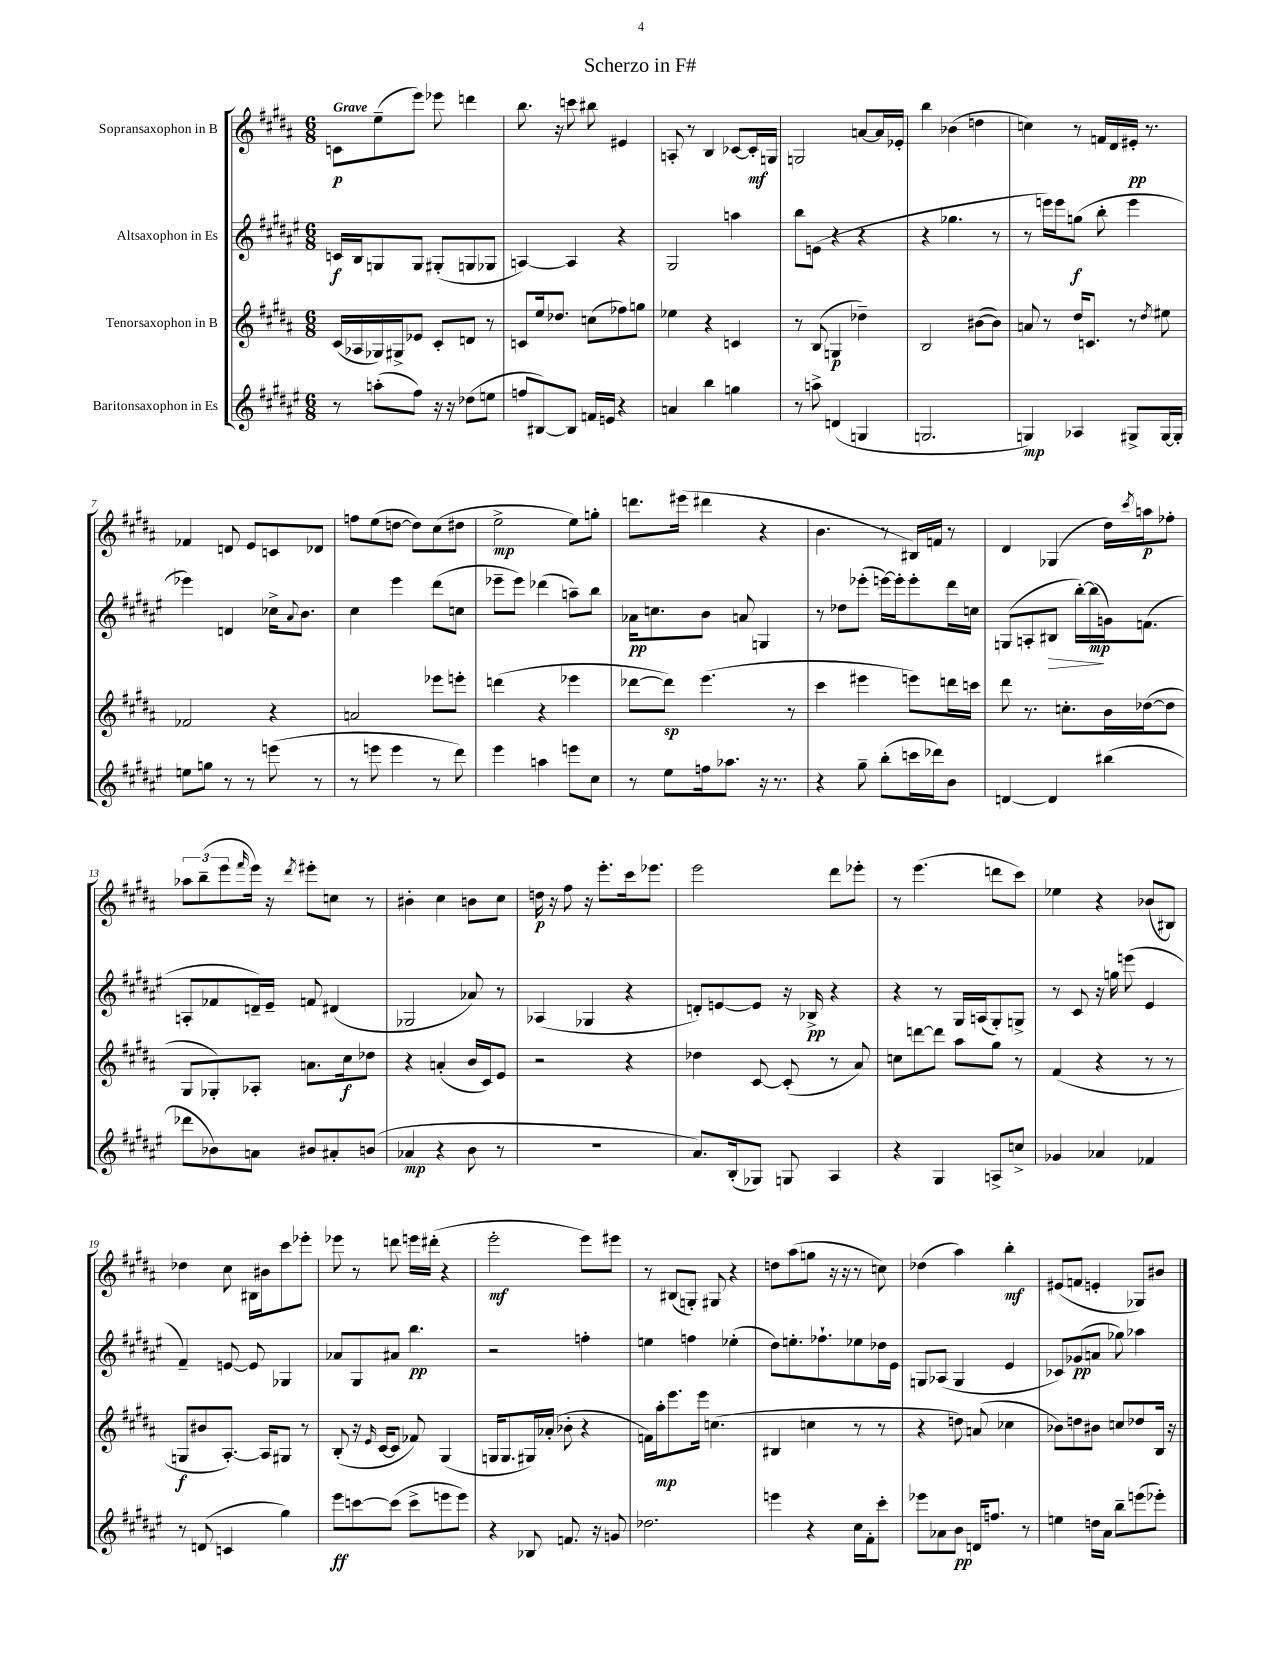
\header { title = "Scherzo in F#" }
<<
\new StaffGroup <<
\new Staff = "s0" \with { instrumentName = "Sopransaxophon in B" } {
    \clef treble \key b \major \numericTimeSignature \time 6/8 \tempo "Grave"
    c'8\p e''8--( e'''8) ees'''8 d'''4 |
    b''8. r16 c'''8 bis''8 eis'4 |
    a8-. r8 b4 ces'8~ ces'16-.\mf g16 |
    g2 a'8~ a'16 ees'16-. |
    b''4 bes'4( d''4 |
    c''4) r8 f'16 dis'16 eis'16-.\pp r8. |
    fes'4 d'8 e'8 c'8 des'8 |
    f''8 e''8( d''8~ d''8) cis''8( dis''8 |
    e''2->\mp e''8) g''8-. |
    d'''8. eis'''16( dis'''4 r4 |
    b'4. r8 bis16) f'16 r8 |
    dis'4 ges4( dis''16) \acciaccatura { cis'''8 } a''16\p fes''8-. |
    \tuplet 3/2 { aes''8 b''8--( e'''8 } \grace { fis'''16 } e'''16) r16 \acciaccatura { dis'''8 } eis'''8-. c''8 r8 |
    bis'4-. cis''4 b'8 cis''8 |
    d''16\p r16 fis''8 r16 e'''8.-. cis'''16 ees'''8. |
    e'''2 dis'''8 ees'''8-. |
    r8 e'''4.( d'''8 cis'''8) |
    ees''4 r4 bes'8( bis8) |
    des''4 cis''8 bis16 bis'16 cis'''8 ees'''8-. |
    ees'''8 r8 d'''8 e'''16 dis'''16-.( r4 |
    e'''2-.\mf e'''8) eis'''8 |
    r8 bis8( g8-.) gis8 r4 |
    d''8 ais''8( g''8 r16 r16 r8 c''8) |
    des''4( ais''4) b''4-.\mf |
    eis'8( f'8 e'4-. ges8) bis'8 \bar "|." |
}
\new Staff = "s1" \with { instrumentName = "Altsaxophon in Es" } {
    \clef treble \key fis \major \numericTimeSignature \time 6/8
    c'16\f b16 g8 g8 gis8-.( g8 ges8 |
    a4~) a4 r4 |
    gis2 a''4 |
    b''8 e'8( r4 r4 |
    r4 ges''4. r8 |
    r8 e'''16) e'''16 g''8\f( b''8-. e'''4 |
    ees'''4) d'4 ces''16-> \appoggiatura { ais'8 } b'8. |
    cis''4 eis'''4 dis'''8( c''8 |
    ees'''8-- ees'''8) des'''4( a''8--) b''8 |
    aes'16\pp c''8. b'8 a'8 g4 |
    r8 des''8 ees'''8-.( e'''16~) e'''16-. e'''8-. dis'''16 c''16 |
    g8( a8-. bis8\> b''16~-.) b''16\mp\!( g'16) f'8.( |
    a8-. fes'8 d'16--) eis'16-- f'8 dis'4( |
    ges2 aes'8) r8 |
    aes4( ges4 r4 |
    d'8-.) e'8~ e'8 r16 bes16->\pp r4 |
    r4 r8 gis16 a16( gis8-.) g8-> |
    r8 cis'8 r16 g''16 e'''8( eis'4 |
    fis'4--) e'8~ e'8 ges4 |
    aes'8 gis8 ais'8 b''4.\pp |
    r2 f''4-. |
    e''4 f''4 ees''4-.( |
    dis''8) e''8.-. fes''8.-! ees''8 des''16 eis'16 |
    g8 aes8( g4 eis'4 |
    ces'8) ges'8\pp( a'8 ges''8) aes''4 \bar "|." |
}
\new Staff = "s2" \with { instrumentName = "Tenorsaxophon in B" } {
    \clef treble \key b \major \numericTimeSignature \time 6/8
    cis'16( aes16 ges16) gis16-> ees'8 cis'8-. d'8 r8 |
    c'8 e''16 des''8. c''8( fes''8) g''8 |
    ees''4 r4 c'4 |
    r8 b8( g4\p des''4--) |
    b2 bis'8~( bis'8) |
    a'8 r8 dis''16 c'8. r8 \acciaccatura { dis''8 } eis''8 |
    fes'2 r4 |
    a'2 ees'''8 e'''8-. |
    d'''4( r4 ees'''4 |
    des'''8~ des'''8\sp) e'''4.( r8 |
    cis'''4 eis'''4 e'''8) d'''16 c'''16 |
    dis'''8 r8. c''8.-. b'16 des''16~( des''8 |
    gis8 ges8-.) aes8-. a'8. cis''16\f des''8 |
    r4 a'4-.( b'16 cis'16) e'8 |
    r2 r4 |
    des''4 cis'8~ cis'8-.( r8 ais'8) |
    c''8 d'''8~ d'''8 ais''8 gis''8 r8 |
    fis'4( r4 r8 r8 |
    g8\f bis'8 ais8.~-.) ais16 gis8 r8 |
    b8-.( r16 \grace { e'16 } cis'16~ cis'8 fes'8) gis4( |
    g16 g8. gis16) aes'16-.( bes'8-. r4 |
    f'16) ais''16-.\mp e'''8. e'''16 c''4.( |
    bis4 c''4 r8 r8 |
    r4 d''8) a'8( ces''4 |
    bes'8) d''8 bis'8 c''8 des''8 b16 r16 \bar "|." |
}
\new Staff = "s3" \with { instrumentName = "Baritonsaxophon in Es" } {
    \clef treble \key fis \major \numericTimeSignature \time 6/8
    r8 a''8-.( fis''8) r16 r16 des''8( e''8 |
    f''8 bis8~) bis8 f'16 e'16 r4 |
    a'4 b''4 g''4 |
    r8 a''8-> d'4( g4 |
    g2. |
    g4\mp) aes4 gis8-> gis16~ gis16-. |
    e''8 g''8 r8 r8 e'''8( r8 |
    r8 e'''8 e'''4 r8 dis'''8) |
    eis'''4 a''4 e'''8 cis''8 |
    r8 eis''8 f''16 aes''8. r16 r8. |
    r4 gis''8-- b''8-.( c'''16 des'''16) b'8 |
    d'4~ d'4 bis''4( |
    des'''8 bes'8) a'8 bis'8 ais'8-. b'8( |
    aes'4\mp r4 b'8 r8 |
    R2. |
    ais'8.) b16-.( ges8) g8 ais4 |
    r4 gis4 a8-> c''8-> |
    ges'4 aes'4 fes'4 |
    r8 d'8( c'4 gis''4) |
    eis'''8\ff c'''8~ c'''8( c'''8-> e'''8 e'''8) |
    r4 bes8 f'8. r16 g'8 |
    des''2. |
    e'''4 r4 cis''16 fis'16-. cis'''8-. |
    ees'''8 aes'8 b'8\pp d'16 f''8. r8 |
    e''4 d''16 ais'16 b''8-- e'''8( ees'''8-.) \bar "|." |
}
>>
>>
